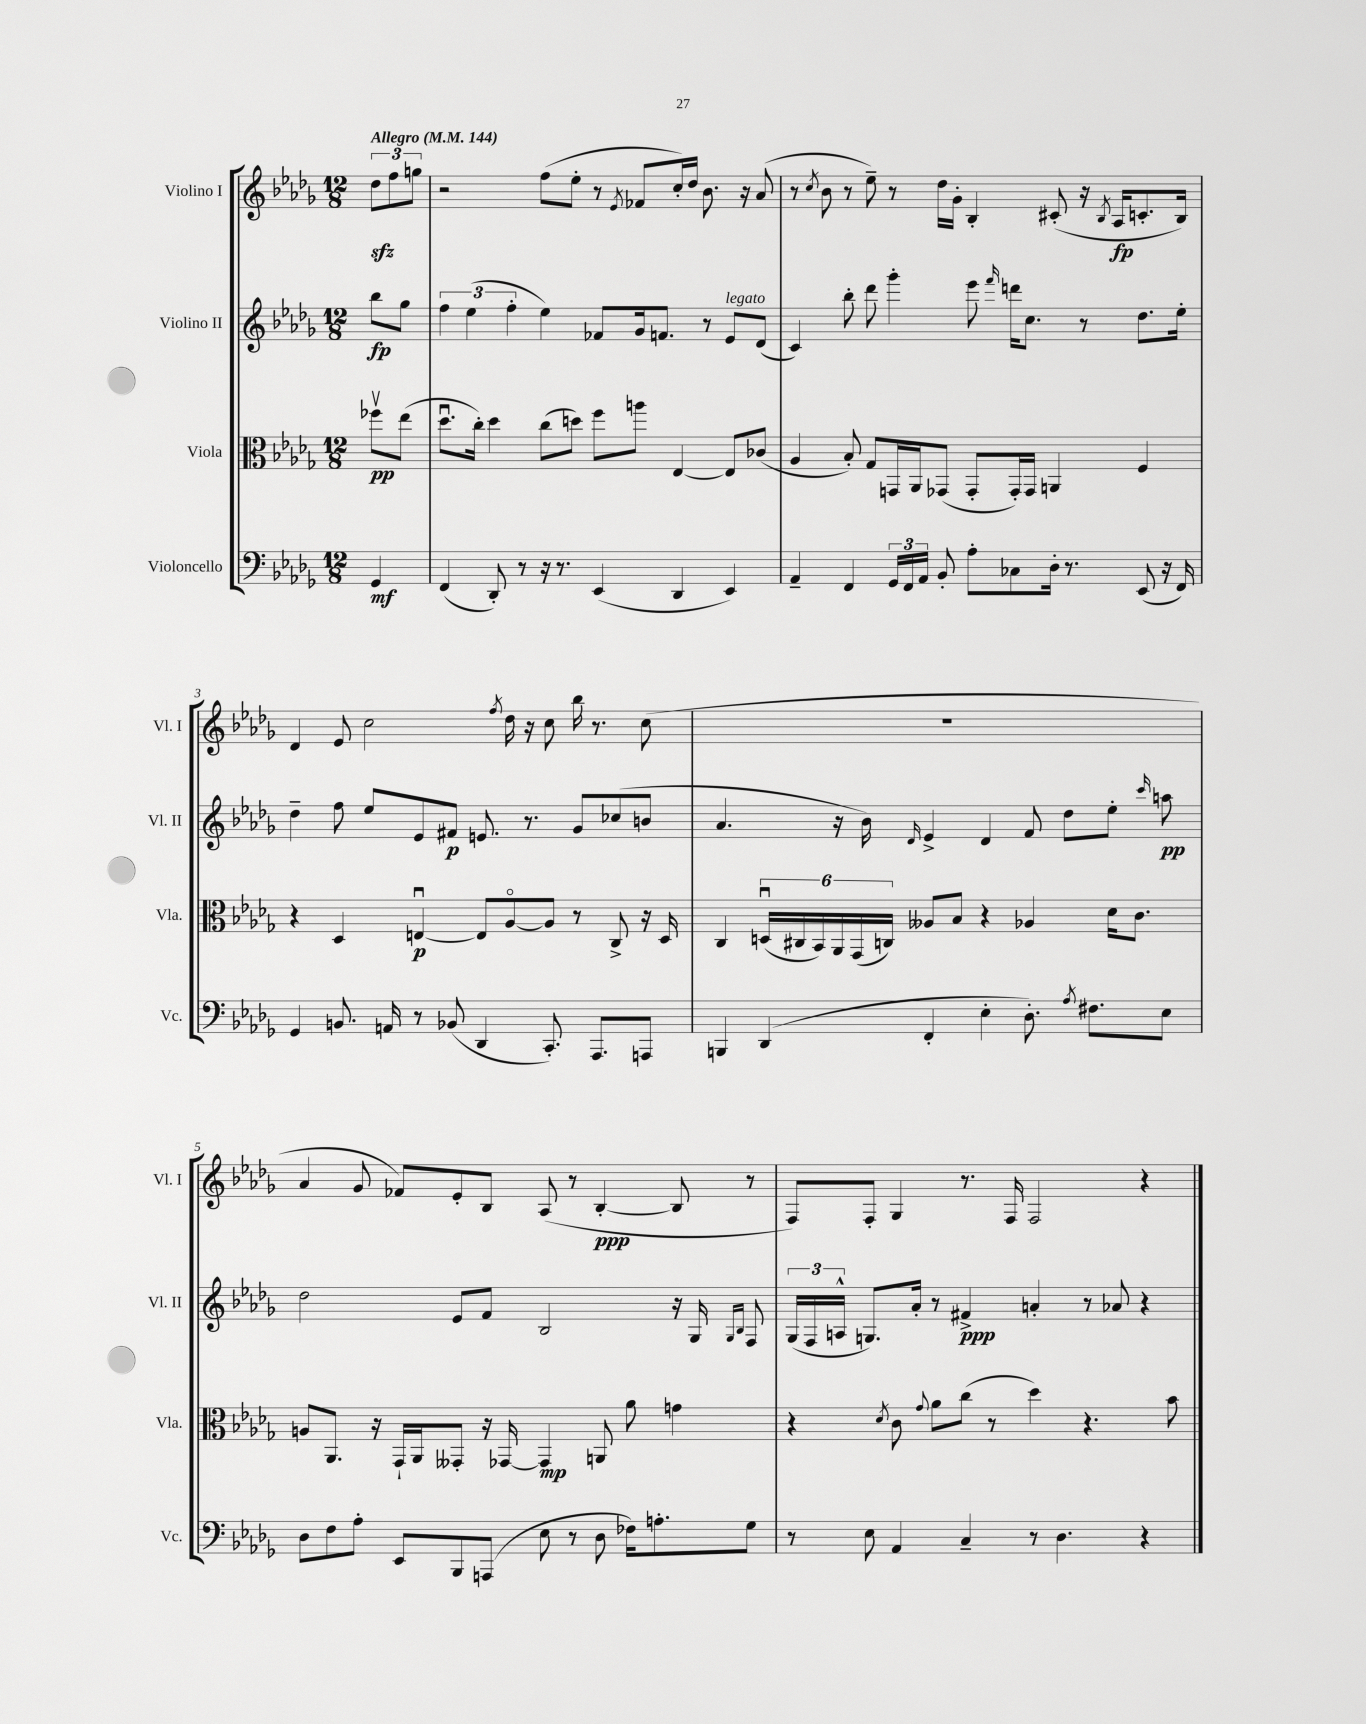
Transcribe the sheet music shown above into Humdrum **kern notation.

**kern	**kern	**kern	**kern
*staff4	*staff3	*staff2	*staff1
*clefF4	*clefC3	*clefG2	*clefG2
*k[b-e-a-d-g-]	*k[b-e-a-d-g-]	*k[b-e-a-d-g-]	*k[b-e-a-d-g-]
*M12/8	*M12/8	*M12/8	*M12/8
*MM144	*MM144	*MM144	*MM144
4GG-/	8ff-v\L	8bb-\L	12dd-\L
.	.	.	12ff\
.	(8ee-\J	8gg-\J	.
.	.	.	12gg\J
=	=	=	=
(4FF/	8.dd-u\L	6ff\	2r
.	.	(6ee-\	.
.	16cc'\Jk)	.	.
8DD-'/)	4dd-\	.	.
.	.	6ff'\	.
8r	.	.	.
16r	(8cc\L	4ee-\)	(8ff\L
8.r	.	.	.
.	8dd\J)	.	8ee-'\J
(4EE-/	8ff\L	8f-/L	8r
.	.	.	8qe-/
.	8aa\J	16g-/k	8f-/L
.	.	8.f/J	.
4DD-/	[4E-/	.	16cc'/L)
.	.	.	16dd-/JJ
.	.	8r	8.b-\
4EE-/)	8E-/]L	8e-/L	.
.	.	.	16r
.	(8c-/J	(8d-/J	(8a-/
=	=	=	=
4AA-~/	4A-/	4c/)	8r
.	.	.	8qcc/
.	.	.	8b-\
4FF/	8B-'/)	8bb-'\	8r
.	8G-/L	8ddd-\	8ee-~\)
24GG-/LL	16GG/L	4ggg-'\	8r
24FF/	.	.	.
.	16AA-/J	.	.
24AA-/JJ	.	.	.
8BB-'/	(8GG-/J	.	16dd-\LL
.	.	.	16g-'\JJ
8A-'\L	8GG-'/L	8eee-\	4B-'/
.	.	16qqfff/	.
8C-\	16GG-'/L)	16ddd\LK	.
.	16GG-/JJ	8.cc\J	.
16D-'\Jk	4AA/	.	(8c#'/
8.r	.	.	.
.	.	8r	16r
.	.	.	8qB-/
.	.	.	16A-/LK
(8EE-/	4F/	8.dd-\L	8.c'/
16r	.	.	.
16FF/)	.	16ee-'\Jk	16B-/Jk)
=	=	=	=
4GG-/	4r	4dd-~\	4d-/
8.BB/	4D-/	8ff\	8e-/
.	.	8ee-/L	2cc\
16AA/	.	.	.
8r	[4Eu/	8e-/	.
(8BB-/	.	8f#/J	.
4DD-/	8E/]L	8.e/	.
.	.	.	8qff/
.	[8A-o/	.	16dd-\
.	.	8.r	16r
8.CC'/)	8A-/]J	.	8cc\
.	8r	8g-/L	16bb-\
8.AAA-/L	.	.	8.r
.	8C^/	(8cc-/	.
8AAA/J	16r	8b/J	(8cc\
.	16D-/	.	.
=	=	=	=
4BBB/	4C/	4.a-/	1.r
(4DD-/	(24Du/LL	.	.
.	24C#/	.	.
.	24BB-/)	.	.
.	24AA-/	16r	.
.	(24GG-/	.	.
.	.	16b-\)	.
.	24C/JJ)	.	.
.	.	16qqd-/	.
4FF'/	8A--/L	4e-^/	.
.	8B-/J	.	.
4E-'\	4r	4d-/	.
8.D-'\)	4A-/	8f/	.
.	.	8dd-\L	.
8qA-/	.	.	.
8.F#\L	.	.	.
.	16d-\LK	8ee-'\J	.
.	8.c\J	.	.
.	.	16qqccc/	.
8E-\J	.	8aa\	.
=	=	=	=
8D-\L	8A/L	2dd-\	4a-/
8F\	8.AA-/J	.	.
8A-'\J	.	.	8g-/
.	16r	.	.
8EE-/L	16GG-`/LL	.	8f-/L)
.	16AA-/J	.	.
8BBB-/	8GG--'/J	8e-/L	8e-'/
(8AAA/J	16r	8f/J	8B-/J
.	[16GG-/	.	.
8E-\	4GG-/]	2B-/	(8A-/
8r	.	.	8r
8D-\	8AA/	.	[4B-'/
16F-\LK)	8a-\	.	.
8.A'\	.	.	.
.	4g\	16r	8B-/]
.	.	16G-/	.
.	.	16qqG-/LL	.
.	.	16qqB-/JJ	.
8G-\J	.	8F/	8r
=	=	=	=
8r	4r	(24G-/LL	8F/L)
.	.	24F/	.
.	.	24A^^/JJ	.
8E-\	.	8.G/L)	8F'/J
.	8qd-/	.	.
4AA-/	8c\	.	4G-/
.	.	16a-'/Jk	.
.	8qqg-/	.	.
.	8a-\L	8r	.
4C~/	(8cc\J	4f#^/	8.r
.	8r	.	.
.	.	.	16F/
8r	4dd-\)	4a'/	2F/
4.D-\	.	.	.
.	4.r	8r	.
.	.	8a-/	.
4r	.	4r	4r
.	8b-\	.	.
==	==	==	==
*-	*-	*-	*-
